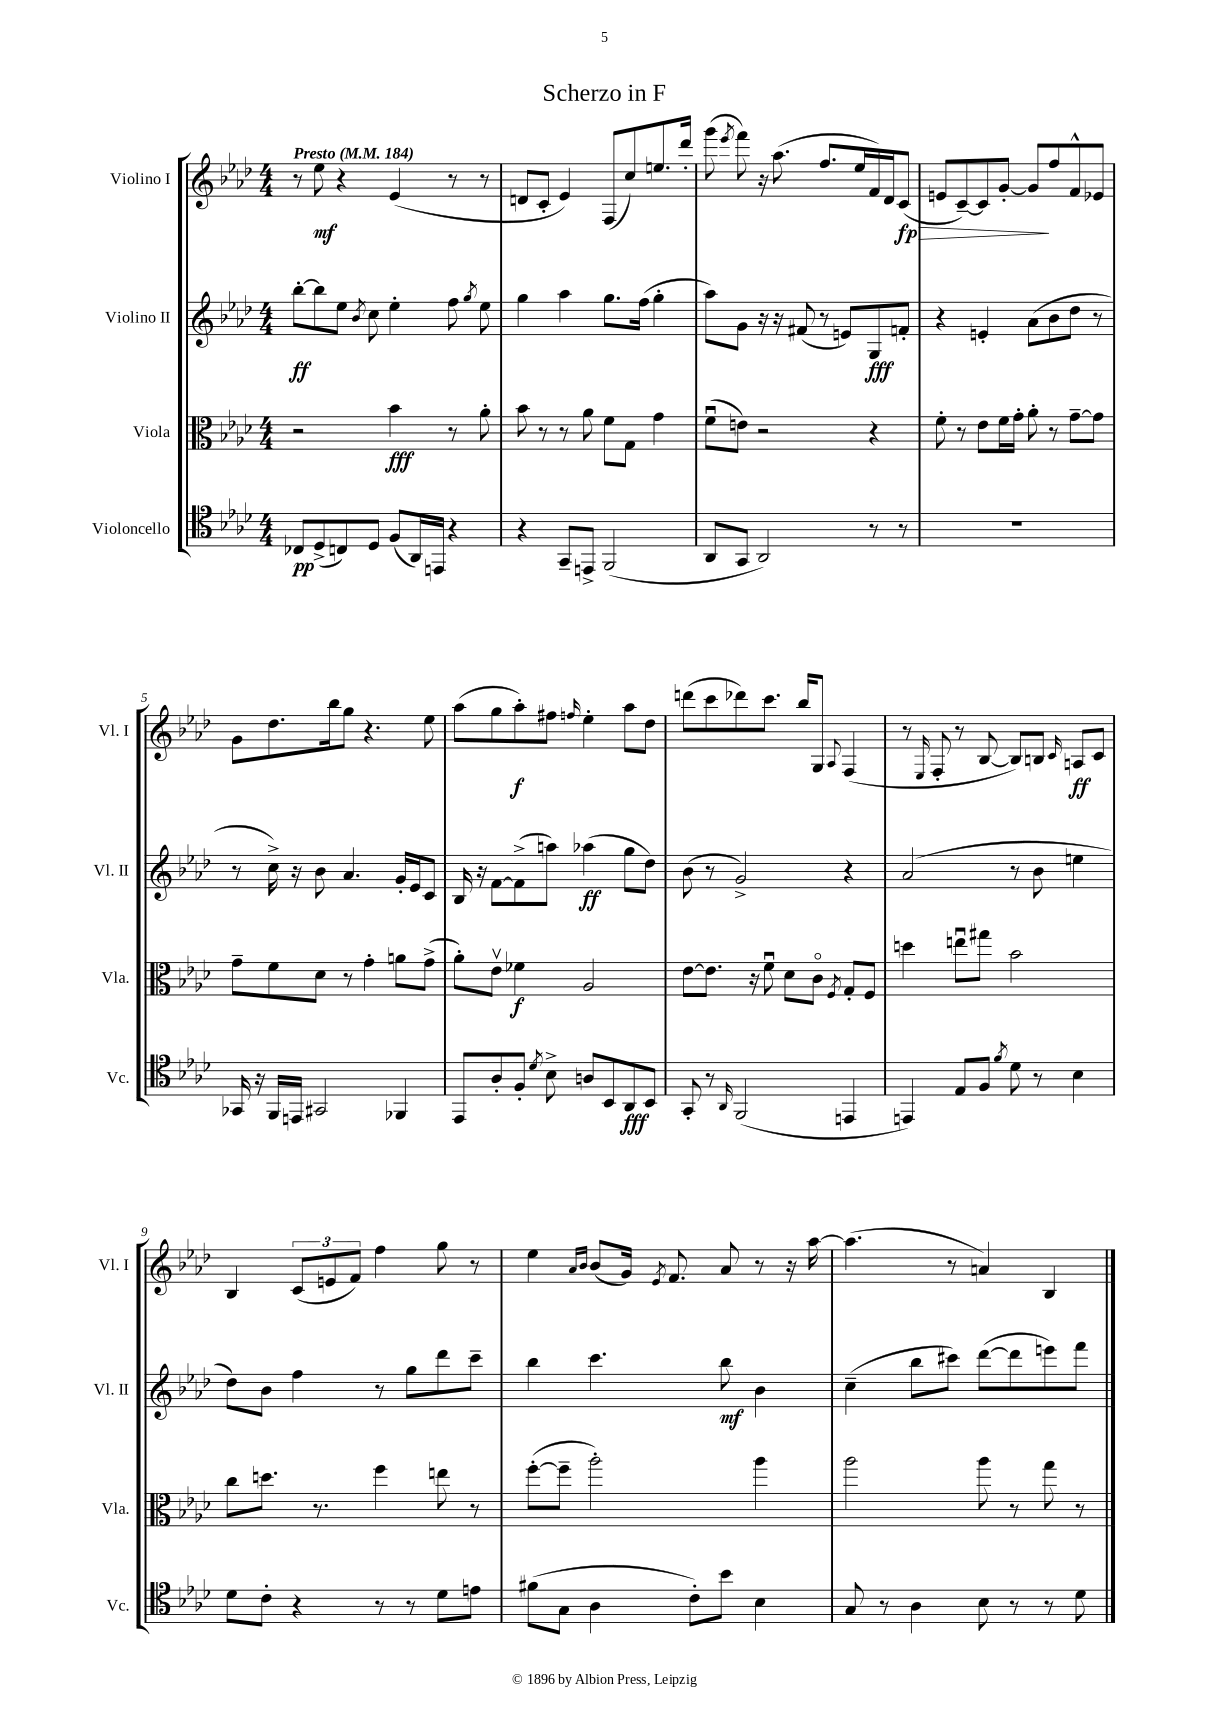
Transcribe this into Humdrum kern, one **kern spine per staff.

**kern	**dynam	**kern	**dynam	**kern	**dynam	**kern	**dynam
*part4	*part4	*part3	*part3	*part2	*part2	*part1	*part1
*staff4	*staff4	*staff3	*staff3	*staff2	*staff2	*staff1	*staff1
*I"Violoncello	*	*I"Viola	*	*I"Violino II	*	*I"Violino I	*
*I'Vc.	*	*I'Vla.	*	*I'Vl. II	*	*I'Vl. I	*
*clefC4	*	*clefC3	*	*clefG2	*	*clefG2	*
*k[b-e-a-d-]	*	*k[b-e-a-d-]	*	*k[b-e-a-d-]	*	*k[b-e-a-d-]	*
*M4/4	*	*M4/4	*	*M4/4	*	*M4/4	*
*MM184	*	*MM184	*	*MM184	*	*MM184	*
=1	=1	=1	=1	=1	=1	=1	=1
!	!	!	!	!	!	!LO:TX:a:B:t=Presto	!
8C-X/L	pp	2r	.	[8bb-'\L	ff	8r	.
(8D-^/	.	.	.	8bb-\]	.	8ee-\	mf
8Cn/)	.	.	.	8ee-\J	.	4r	.
.	.	.	.	8qb-/	.	.	.
8D-/J	.	.	.	8cc\	.	.	.
(8F/L	.	4b-\	fff	4ee-'\	.	(4e-/	.
16AA-/L)	.	.	.	.	.	.	.
16EEn/JJ	.	.	.	.	.	.	.
4r	.	8r	.	8ff\	.	8r	.
.	.	.	.	8qgg/	.	.	.
.	.	8a-'\	.	8ee-\	.	8r	.
=2	=2	=2	=2	=2	=2	=2	=2
4r	.	8b-\	.	4gg\	.	8dn/L	.
.	.	8r	.	.	.	8c'/J	.
8GG~/L	.	8r	.	4aa-\	.	4e-/)	.
8EEn^/J	.	8a-\	.	.	.	.	.
(2FF/	.	8f\L	.	8.gg\L	.	(8F/L	.
.	.	8G\J	.	.	.	8cc/)	.
.	.	.	.	(16ff\Jk	.	.	.
.	.	4g\	.	4gg'\	.	8.een/	.
.	.	.	.	.	.	16ddd-'/Jk	.
=3	=3	=3	=3	=3	=3	=3	=3
8AA-/L	.	(8fu\L	.	8aa-\L)	.	(8ggg\	.
.	.	.	.	.	.	8qeee-/	.
8GG/J	.	8en\J)	.	8g\J	.	8fff\)	.
2AA-/)	.	2r	.	16r	.	16r	.
.	.	.	.	16r	.	(8.aa-\	.
.	.	.	.	(8f#X/	.	.	.
.	.	.	.	8r	.	8.ff/L	.
.	.	.	.	8en/L)	.	.	.
.	.	.	.	.	.	16ee-/L	.
8r	.	4r	.	8G/	fff	16f/)	.
.	.	.	.	.	.	16d-/J	.
!	!	!	!	!	!	!	!LO:HP:b
8r	.	.	.	8fn'/J	.	(8c/J	> fp
=4	=4	=4	=4	=4	=4	=4	=4
1r	.	8f'\	.	4r	.	8en/L	.
.	.	8r	.	.	.	[8c~/)	.
.	.	8e-\L	.	4en'/	.	8c/]	.
.	.	16f\L	.	.	.	[8g'/J	.
.	.	16g'\JJ	.	.	.	.	.
.	.	8a-'\	.	(8a-\L	.	8g/L]	.
.	.	8r	.	8b-\	.	8ff/	]
.	.	[8g~\L	.	8dd-\J	.	8f^^/	.
.	.	8g\J]	.	8r	.	8e-X/J	.
!!LO:LB:g=z
=5	=5	=5	=5	=5	=5	=5	=5
16GG-X/	.	8g~\L	.	8r	.	8g\L	.
16r	.	.	.	.	.	.	.
16FF/LL	.	8f\	.	16cc^\)	.	8.dd-\	.
16EEn/JJ	.	.	.	16r	.	.	.
2GG#X/	.	8d-\J	.	8b-\	.	.	.
.	.	.	.	.	.	16bb-\k	.
.	.	8r	.	4.a-/	.	8gg\J	.
.	.	4g'\	.	.	.	4.r	.
4FF-X/	.	8an\L	.	16g'/LL	.	.	.
.	.	.	.	16e-/J	.	.	.
.	.	(8g^\J	.	8c/J	.	8ee-\	.
=6	=6	=6	=6	=6	=6	=6	=6
8EE-/L	.	8a-'\L)	.	16B-/	.	(8aa-\L	.
.	.	.	.	16r	.	.	.
8A-'/	.	8e-v\J	.	[8f\L	.	8gg\	.
8F'/J	.	4f-X\	f	(8f^\]	.	8aa-'\)	f
8qd-/	.	.	.	.	.	.	.
8B-^\	.	.	.	8aan\J)	.	8ff#X\J	.
.	.	.	.	.	.	16qqffn/	.
8An/L	.	2A-/	.	(4aa-X\	ff	4ee-'\	.
8BB-/	.	.	.	.	.	.	.
8AA-/	fff	.	.	8gg\L	.	8aa-\L	.
8BB-/J	.	.	.	8dd-\J)	.	8dd-\J	.
=7	=7	=7	=7	=7	=7	=7	=7
8GG'/	.	[8e-\L	.	(8b-\	.	(8dddn\L	.
8r	.	8.e-\J]	.	8r	.	8ccc\	.
16qqAA-/	.	.	.	.	.	.	.
(2FF/	.	.	.	2g^/)	.	8ddd-X\)	.
.	.	16r	.	.	.	.	.
.	.	8fu\	.	.	.	8.ccc\J	.
.	.	8d-\L	.	.	.	.	.
.	.	.	.	.	.	16bb-/KL	.
.	.	8c\J	.	.	.	8G/J	.
.	.	8qF/	.	.	.	8qqA-/	.
4EEn/	.	8G'/L	.	4r	.	(4F/	.
.	.	8F/J	.	.	.	.	.
=8	=8	=8	=8	=8	=8	=8	=8
4EEn/)	.	4ddn\	.	(2a-/	.	8r	.
.	.	.	.	.	.	16qqE-/	.
.	.	.	.	.	.	8F'/	.
8E-/L	.	8eenu\L	.	.	.	8r	.
8F/J	.	8gg#X\J	.	.	.	[8B-/	.
8qf/	.	.	.	.	.	.	.
8d-\	.	2b-\	.	8r	.	8B-/L])	.
8r	.	.	.	8b-\	.	8Bn/J	.
.	.	.	.	.	.	16qqc/	.
4B-\	.	.	.	4een\	.	8An/L	ff
.	.	.	.	.	.	8c/J	.
!!LO:LB:g=z
=9	=9	=9	=9	=9	=9	=9	=9
8d-\L	.	8cc\L	.	8dd-\L)	.	4B-/	.
8c'\J	.	8.ddn\J	.	8b-\J	.	.	.
4r	.	.	.	4ff\	.	(12c/L	.
.	.	8.r	.	.	.	.	.
.	.	.	.	.	.	12en/	.
.	.	.	.	.	.	12f/J)	.
8r	.	4ff\	.	8r	.	4ff\	.
8r	.	.	.	8gg\L	.	.	.
8d-\L	.	8een\	.	8ddd-\	.	8gg\	.
8en\J	.	8r	.	8ccc~\J	.	8r	.
=10	=10	=10	=10	=10	=10	=10	=10
(8f#X\L	.	([8ff'\L	.	4bb-\	.	4ee-\	.
8G\J	.	8ff~\J]	.	.	.	.	.
.	.	.	.	.	.	16qqa-/LL	.
.	.	.	.	.	.	16qqb-/JJ	.
4A-\	.	2aa-'\)	.	4.ccc\	.	(8b-/L	.
.	.	.	.	.	.	16g/Jk)	.
.	.	.	.	.	.	8qe-/	.
.	.	.	.	.	.	8.f/	.
8c'\L)	.	.	.	.	.	.	.
8b-\J	.	.	.	8bb-\	mf	8a-/	.
4B-\	.	4aa-\	.	4b-\	.	8r	.
.	.	.	.	.	.	16r	.
.	.	.	.	.	.	[16aa-\	.
=11	=11	=11	=11	=11	=11	=11	=11
8G/	.	2aa-\	.	(4cc~\	.	(4.aa-\]	.
8r	.	.	.	.	.	.	.
4A-\	.	.	.	8bb-\L	.	.	.
.	.	.	.	8ccc#X\J)	.	8r	.
8B-\	.	8aa-\	.	([8ddd-\L	.	4an/)	.
8r	.	8r	.	8ddd-\]	.	.	.
8r	.	8gg\	.	8eeen\)	.	4B-/	.
8d-\	.	8r	.	8fff\J	.	.	.
==	==	==	==	==	==	==	==
*-	*-	*-	*-	*-	*-	*-	*-
